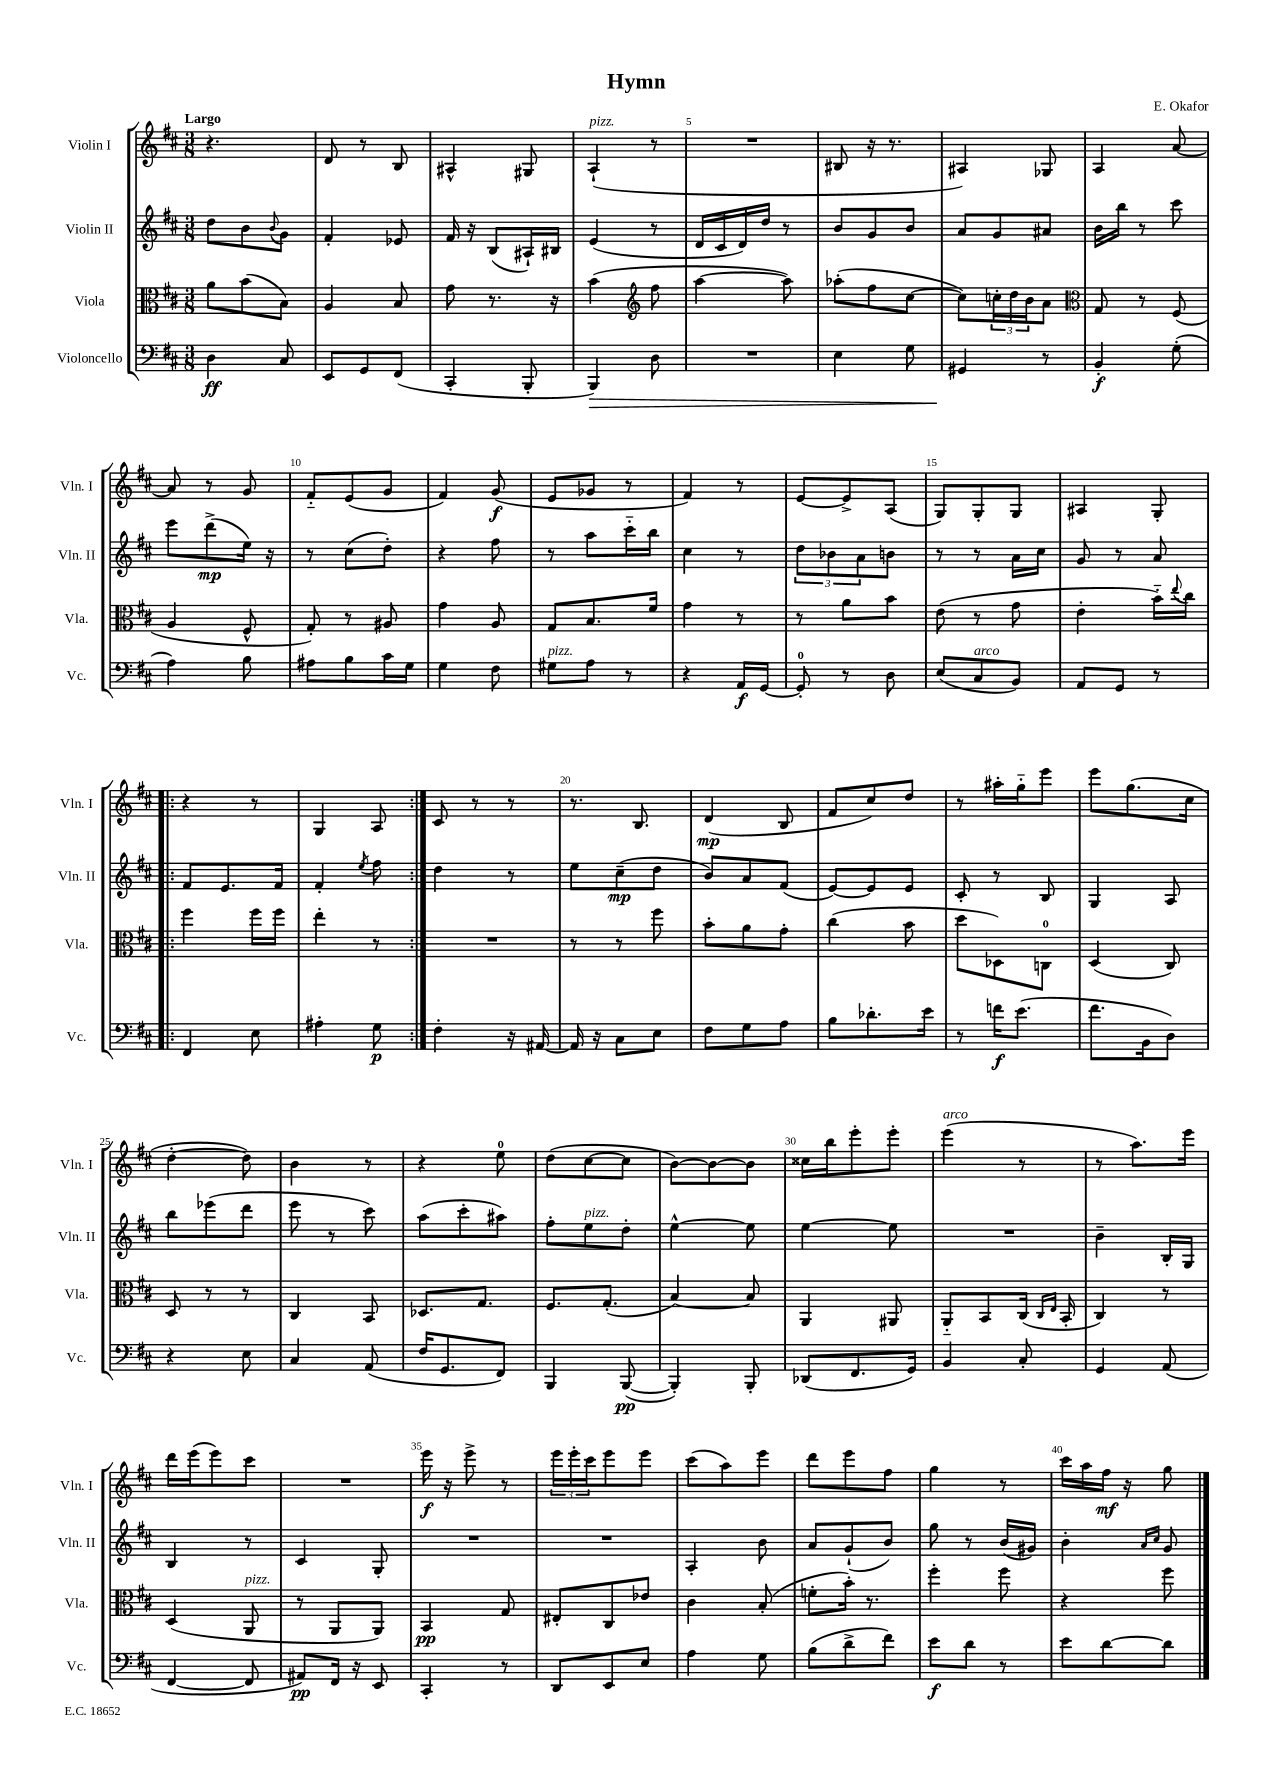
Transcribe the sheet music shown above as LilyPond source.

\header { title = "Hymn" composer = "E. Okafor" }
<<
\new StaffGroup <<
\new Staff = "s0" \with { instrumentName = "Violin I" shortInstrumentName = "Vln. I" } {
    \clef treble \key d \major \numericTimeSignature \time 3/8 \tempo "Largo"
    r4. |
    d'8 r8 b8 |
    ais4-^ gis8 |
    a4-!^\markup { \italic "pizz." }( r8 |
    R4. |
    bis8 r16 r8. |
    ais4) ges8 |
    a4 a'8~ |
    a'8 r8 g'8 |
    fis'8-_ e'8( g'8 |
    fis'4) g'8\f( |
    e'8 ges'8 r8 |
    fis'4) r8 |
    e'8~ e'8-> a8( |
    g8) g8-. g8 |
    ais4 g8-. |
    \repeat volta 2 { r4 r8 |
    g4 a8 | }
    cis'8 r8 r8 |
    r8. b8. |
    d'4\mp( b8 |
    fis'8 cis''8) d''8 |
    r8 ais''16-. g''16-_ e'''8 |
    e'''8 g''8.( cis''16 |
    d''4~-. d''8) |
    b'4 r8 |
    r4 e''8-0 |
    d''8( cis''8~ cis''8 |
    b'8~) b'8~ b'8 |
    cisis''16 b''16 e'''8-. e'''8-. |
    e'''4^\markup { \italic "arco" }( r8 |
    r8 a''8.) e'''16 |
    d'''16 e'''16( e'''8) cis'''8 |
    R4. |
    e'''16\f r16 e'''8-> r8 |
    \tuplet 3/2 { e'''16 e'''16-. cis'''16 } e'''8 e'''8 |
    cis'''8( a''8) e'''8 |
    d'''8 e'''8 fis''8 |
    g''4 r8 |
    cis'''16 a''16 fis''16\mf r16 g''8 \bar "|." |
}
\new Staff = "s1" \with { instrumentName = "Violin II" shortInstrumentName = "Vln. II" } {
    \clef treble \key d \major \numericTimeSignature \time 3/8
    d''8 b'8 \appoggiatura { b'8 } g'8 |
    fis'4-. ees'8 |
    fis'16 r16 b8( ais16-!) bis16 |
    e'4( r8 |
    d'16 cis'16 d'16) d''16 r8 |
    b'8 g'8 b'8 |
    a'8 g'8 ais'8 |
    b'16 b''16 r8 cis'''8 |
    e'''8 d'''8->\mp( e''16) r16 |
    r8 cis''8( d''8-.) |
    r4 fis''8 |
    r8 a''8 cis'''16-_ b''16 |
    cis''4 r8 |
    \tuplet 3/2 { d''8 bes'8 a'8 } b'8 |
    r8 r8 a'16 cis''16 |
    g'8 r8 a'8 |
    \repeat volta 2 { fis'8 e'8. fis'16 |
    fis'4-. \acciaccatura { e''8 } fis''8 | }
    d''4 r8 |
    e''8 cis''8--\mp( d''8 |
    b'8) a'8 fis'8( |
    e'8~) e'8 e'8 |
    cis'8-. r8 b8 |
    g4 a8 |
    b''8 ees'''8( d'''8 |
    e'''8 r8 cis'''8) |
    a''8( cis'''8-. ais''8) |
    fis''8-. e''8^\markup { \italic "pizz." } d''8-. |
    e''4~-^ e''8 |
    e''4~ e''8 |
    R4. |
    b'4-- b16-. g16 |
    b4 r8 |
    cis'4 g8-. |
    R4. |
    R4. |
    a4-. b'8 |
    a'8 g'8-!( b'8) |
    g''8 r8 b'16( gis'16) |
    b'4-. \grace { a'16 cis''16 } g'8 \bar "|." |
}
\new Staff = "s2" \with { instrumentName = "Viola" shortInstrumentName = "Vla." } {
    \clef alto \key d \major \numericTimeSignature \time 3/8
    a'8 b'8( b8) |
    a4 b8 |
    g'8 r8. r16 |
    b'4( \clef treble fis''8 |
    a''4~ a''8) |
    aes''8-.( fis''8 cis''8~ |
    cis''8) \tuplet 3/2 { c''16-. d''16 b'16 } a'8 |
    \clef alto g8 r8 fis8( |
    a4 fis8-^ |
    g8-.) r8 ais8 |
    g'4 a8 |
    g8 b8. fis'16 |
    g'4 r8 |
    r8 a'8 b'8 |
    e'8( r8 g'8 |
    e'4-. b'16-_) \appoggiatura { e''8 } cis''16 |
    \repeat volta 2 { fis''4 fis''16 fis''16 |
    e''4-. r8 | }
    R4. |
    r8 r8 fis''8 |
    b'8-. a'8 g'8-. |
    cis''4( b'8 |
    d''8 des8) c8-0 |
    d4( cis8) |
    d8 r8 r8 |
    cis4 b,8 |
    des8. g8. |
    fis8. g8.-.( |
    b4~) b8 |
    a,4 ais,8 |
    a,8-_ b,8 cis16( \grace { cis16 e16 } b,16-. |
    cis4) r8 |
    d4( a,8^\markup { \italic "pizz." } |
    r8 a,8 a,8) |
    b,4\pp g8 |
    eis8-. cis8 ees'8 |
    cis'4 b8-.( |
    f'8-. b'16-.) r8. |
    fis''4-. fis''8 |
    r4 fis''8 \bar "|." |
}
\new Staff = "s3" \with { instrumentName = "Violoncello" shortInstrumentName = "Vc." } {
    \clef bass \key d \major \numericTimeSignature \time 3/8
    d4\ff cis8 |
    e,8 g,8 fis,8( |
    cis,4-. b,,8-. |
    b,,4\>) d8 |
    R4. |
    e4 g8 |
    gis,4\! r8 |
    b,4-.\f g8-.( |
    a4) b8 |
    ais8 b8 cis'16 g16 |
    g4 fis8 |
    gis8^\markup { \italic "pizz." } a8 r8 |
    r4 a,16\f g,16~ |
    g,8-0-. r8 d8 |
    e8( cis8^\markup { \italic "arco" } b,8) |
    a,8 g,8 r8 |
    \repeat volta 2 { fis,4 e8 |
    ais4-. g8\p | }
    fis4-. r16 ais,16~ |
    ais,16 r16 cis8 e8 |
    fis8 g8 a8 |
    b8 des'8.-. e'16 |
    r8 f'16\f e'8.( |
    fis'8. b,16 d8) |
    r4 e8 |
    cis4 a,8( |
    fis16 g,8. fis,8) |
    b,,4 b,,8~\pp( |
    b,,4-.) b,,8-. |
    des,8( fis,8. g,16) |
    b,4 cis8-. |
    g,4 a,8( |
    fis,4~ fis,8 |
    ais,8\pp) fis,16 r16 e,8 |
    cis,4-. r8 |
    d,8 e,8 e8 |
    a4 g8 |
    b8( d'8-> fis'8) |
    e'8\f d'8 r8 |
    e'8 d'8~ d'8 \bar "|." |
}
>>
>>
\layout { \context { \Score \override BarNumber.break-visibility = ##(#f #t #t) barNumberVisibility = #(every-nth-bar-number-visible 5) } }
